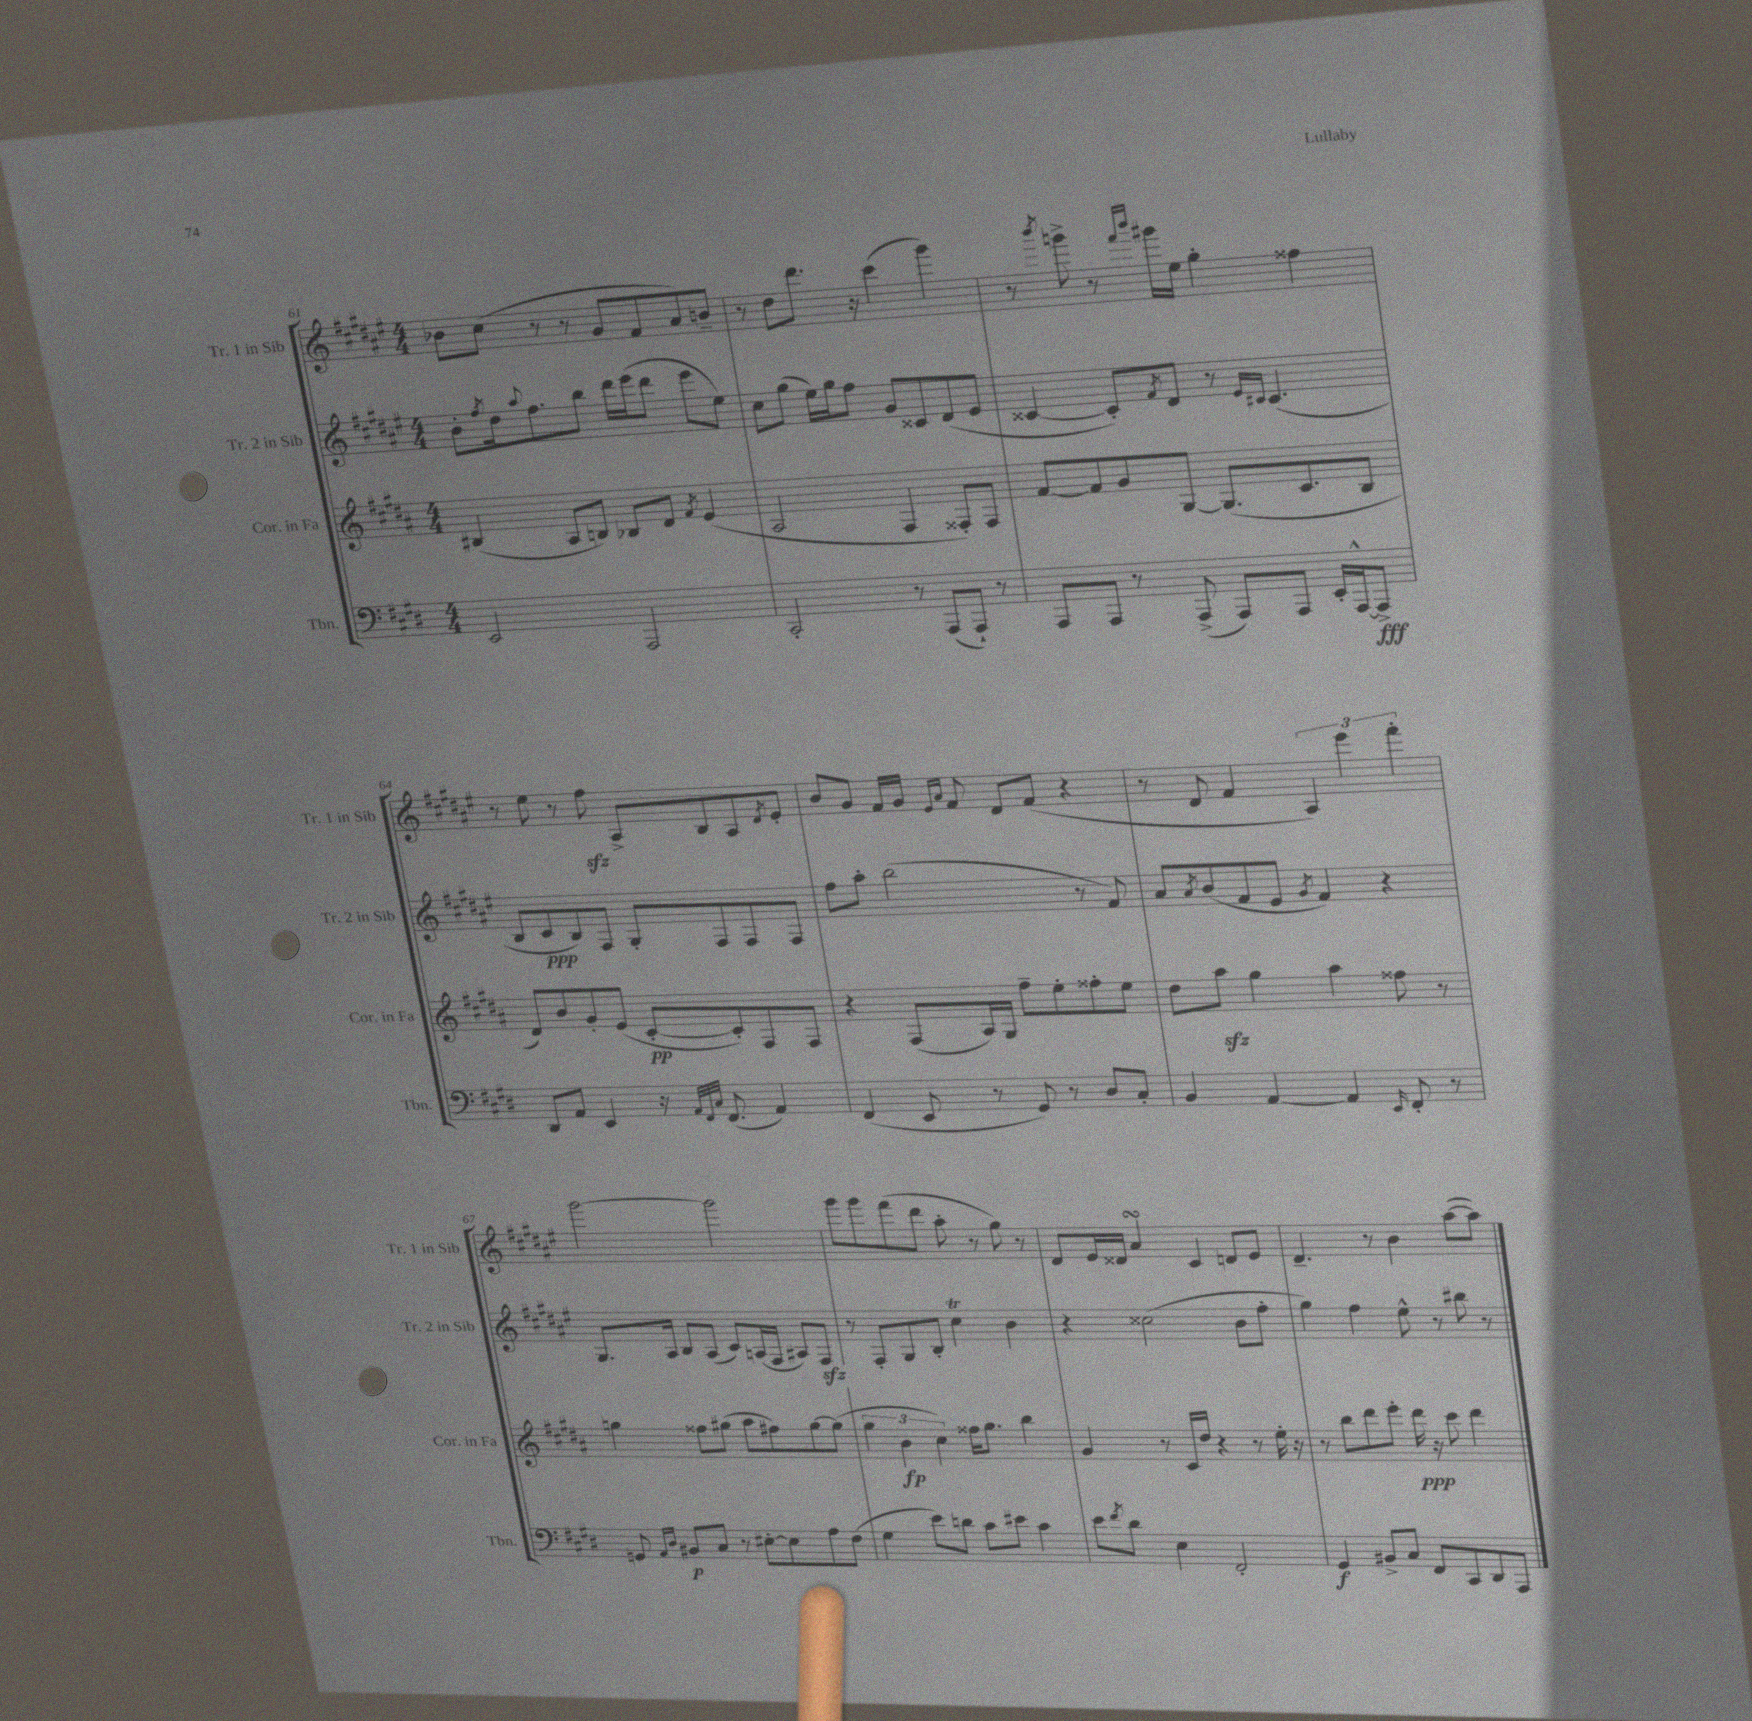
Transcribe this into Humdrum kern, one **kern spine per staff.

**kern	**kern	**kern	**kern
*staff4	*staff3	*staff2	*staff1
*clefF4	*clefG2	*clefG2	*clefG2
*k[f#c#g#d#]	*k[f#c#g#d#a#]	*k[f#c#g#d#a#e#]	*k[f#c#g#d#a#e#]
*M4/4	*M4/4	*M4/4	*M4/4
2EE	(4B#	8b'	8b-
.	.	8qff#	.
.	.	16dd#	(8cc#
.	.	8qqaa#	.
.	.	8.ff#	.
.	8A#	.	8r
.	8B)	8bb	8r
2AAA	8B-	16ddd#	8g#
.	.	(16eee#	.
.	8d#	8ddd#	8f#
.	8qf#	.	.
.	(4e	8eee#	8a#)
.	.	8ee#)	8b~
=	=	=	=
2CC#'	2A#	8cc#	8r
.	.	(8gg#	8dd#
.	.	16ee#)	8.ddd#
.	.	16gg#	.
.	.	8ff#	.
.	.	.	16r
8r	4F#	8g#	(4ccc#
(8AAA	.	8c##	.
8AAA`)	8F##')	(8d#	4ggg#)
8r	8F##	8e#	.
=	=	=	=
8AAA	[8f#	[4c##	8r
.	.	.	8qbbb
8AAA	8f#]	.	8ggg^
8r	8g#	8c##'])	8r
.	.	.	16qqfff#
.	.	8qf#	16qqbbb
(8AAA^	[8G#	8d#	16ggg#
.	.	.	16ee#
8AAA)	(8.G#]	8r	4gg#'
.	.	16qqe#	.
.	.	16qqc#	.
8AAA	.	(4.c#	.
.	8.c#	.	.
16EE'	.	.	4ff##
[16AAA^^	.	.	.
8AAA^]	8B	.	.
=	=	=	=
8DD#	8d#)	8B	8r
8AA	8b	8c#	8ee#
4EE	8g#'	8B)	8r
.	(8e	8F#	8ff#
16r	[8c#'	8G#'	8A#^
32qqAA	.	.	.
32qqFF#	.	.	.
32qqC#	.	.	.
(8.FF#	.	.	.
.	8c#'])	8F#	8B
4AA)	8F#	8F#	8A#
.	.	.	8qd#
.	8F#	8F#	8e#'
=	=	=	=
(4FF#	4r	8ff#	8b
.	.	8aa#'	8g#
8EE	(8F#	(2bb	16f#
.	.	.	16g#
.	.	.	16qqe#
.	.	.	16qqa#
8r	16A#)	.	8f#
.	16G#	.	.
8GG#)	8ff#~	.	8d#
8r	8ee'	.	(8f#
8D#	8ff##'	8r	4r
8C#'	8ee	8f#)	.
=	=	=	=
4BB	8dd#	8a#	8r
.	.	8qa#	.
.	8aa#	(8b	8d#
[4AA	4gg#	8f#	4f#
.	.	8e#	.
.	.	8qg#	.
4AA]	4aa#	4f#)	6A#)
.	.	.	6eee#
16qqEE	.	.	.
8FF#'	8ff##	4r	.
.	.	.	6fff#'
8r	8r	.	.
=	=	=	=
8GG	4gg	8.G#	[2ggg#
16qqAA	.	.	.
16qqD#	.	.	.
8BB#	.	.	.
.	.	16A#	.
8C#	8ff##	8B	.
8r	(8gg#	(8A#	.
[8E#'	8aa#	8c#)	2ggg#]
8E#]	8ff#)	(16A	.
.	.	16F#	.
8A	[8gg#	8A#)	.
(8F#	(8gg#]	8F#	.
=	=	=	=
4G#	6gg#	8r	8ggg#
.	.	8F#'	8ggg#
.	6b	.	.
8e)	.	8G#	(8fff#
.	6cc#)	.	.
8d	.	8B'	8ddd#
8c#	16ff##	4cc#	8aa#'
.	8.gg#	.	.
8e#	.	.	8r
4c#	4bb	4b	8gg#)
.	.	.	8r
=	=	=	=
8e	4g#	4r	8d#
8qf#	.	.	.
8d#	.	.	16e#
.	.	.	16d##
4E	8r	(2cc##	4a#
.	16c#	.	.
.	16dd#	.	.
2FF#'	4r	.	4c#
.	8r	8b	8d
.	16ee'	8ff#'	8e#
.	16r	.	.
=	=	=	=
4GG#	8r	4gg#)	4.d#~
.	8bb	.	.
8BB#^	8ddd#	4ff#	.
8C#	8eee'	.	8r
8FF#	16ddd#	8ee#^^	4b
.	16r	.	.
8CC#	8ccc#	8r	.
8DD#	4ddd#	8bb#	([8aa#
8AAA	.	8r	8aa#])
==	==	==	==
*-	*-	*-	*-
